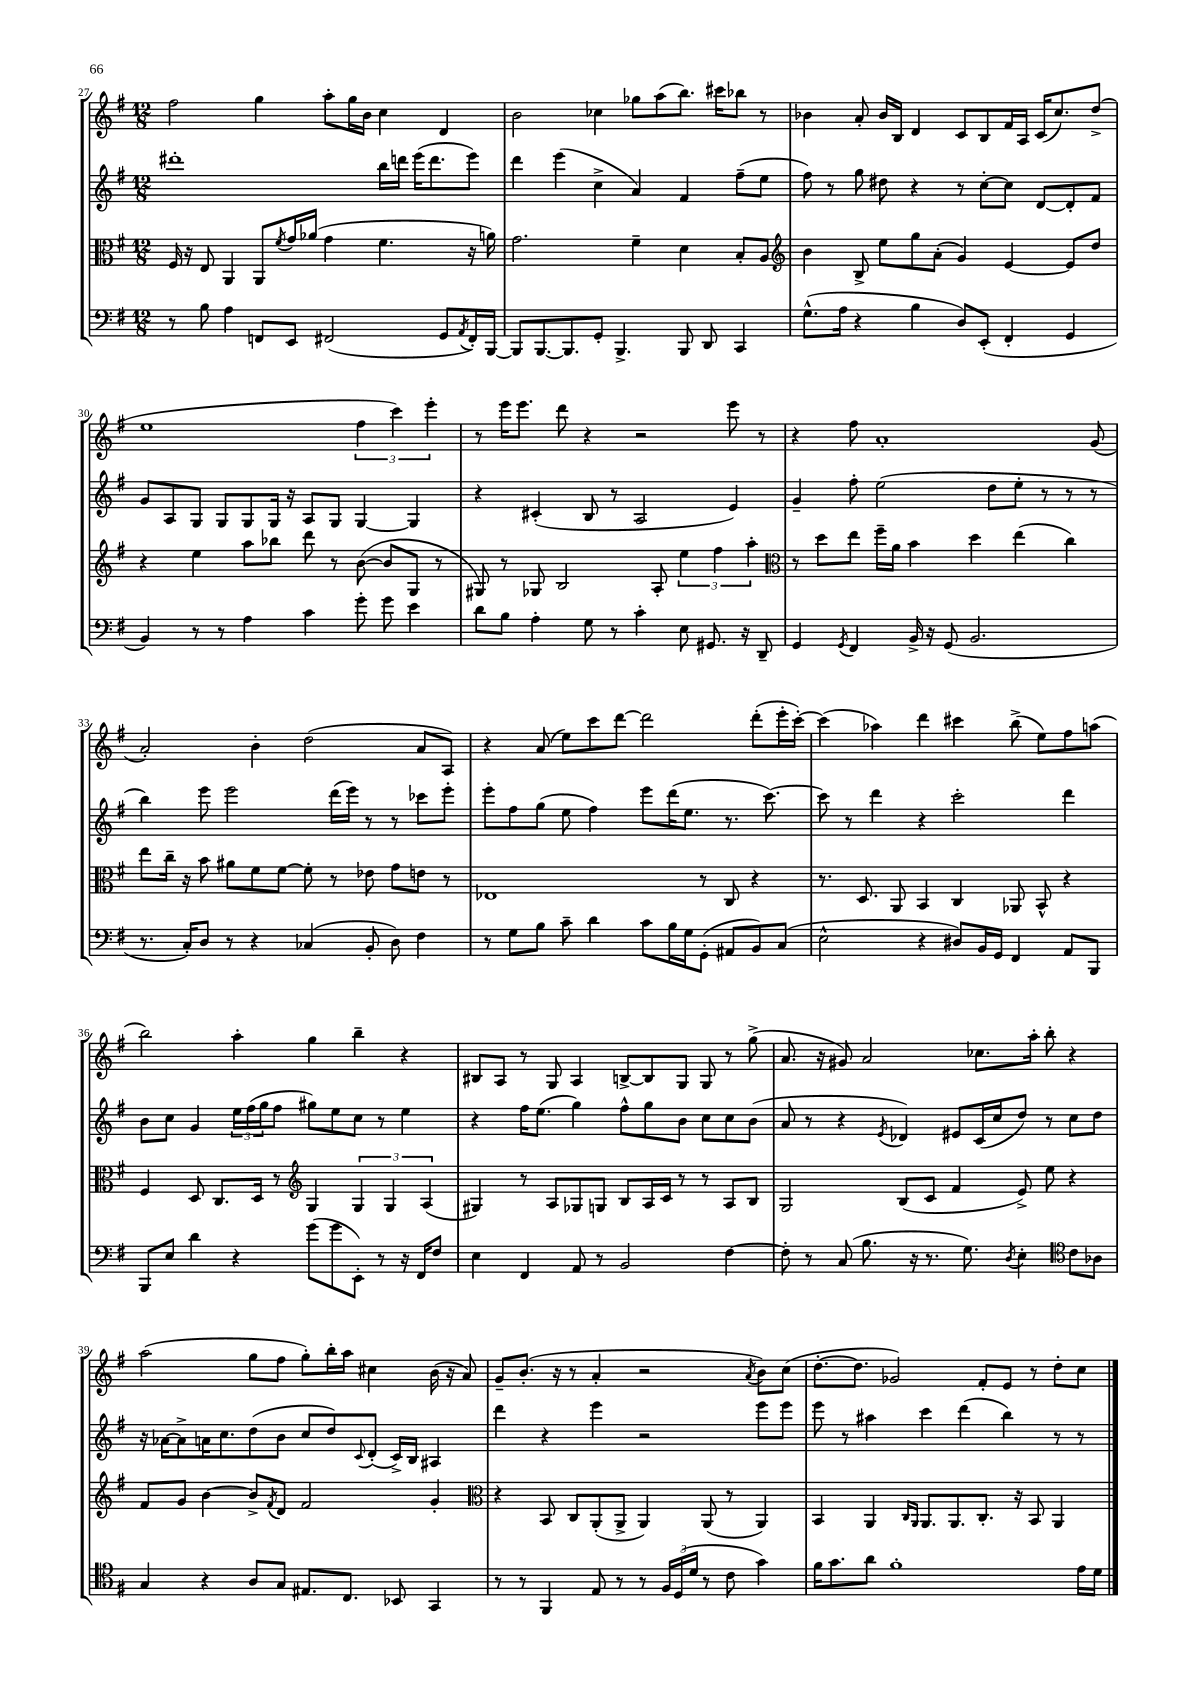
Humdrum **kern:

**kern	**kern	**kern	**kern
*part4	*part3	*part2	*part1
*staff4	*staff3	*staff2	*staff1
*clefF4	*clefC3	*clefG2	*clefG2
*k[f#]	*k[f#]	*k[f#]	*k[f#]
*M12/8	*M12/8	*M12/8	*M12/8
=27	=27	=27	=27
8r	16F#/	1ddd#X'	2ff#\
.	16r	.	.
8B\	8E/	.	.
4A\	4AA/	.	.
8FFn/L	8AA/L	.	4gg\
.	8qf#/	.	.
8EE/J	16g/L	.	.
.	(16a-X/JJ	.	.
(2FF#X/	4g\	.	8aa'\L
.	.	.	16gg\L
.	.	.	16b\JJ
.	4.f#\	16bb\LL	4cc\
.	.	16dddn\JJ	.
.	.	(16eee\KL	.
.	.	8.ddd\	.
8GG/L	.	.	4d/
8qAA/	.	.	.
16FF#'/L)	16r	8eee\J)	.
[16BBB/JJ	16an\)	.	.
=28	=28	=28	=28
8BBB/L]	2.g\	4ddd\	2b\
[8.BBB/	.	.	.
.	.	(4eee\	.
8.BBB/]	.	.	.
8GG'/J	.	4cc^\	4cc-X\
4.BBB^/	.	.	.
.	4f#~\	4a/)	8gg-X\L
.	.	.	(8aa\
8BBB/	4d\	4f#/	8.bb\J)
8DD/	.	.	.
.	.	.	16ccc#X\KL
4CC/	8B'/L	(8ff#~\L	8bb-X\J
.	8A/J	8ee\J	8r
=29	=29	=29	=29
*	*clefG2	*	*
(8.G^^\L	4b\	8ff#\)	4b-X\
.	.	8r	.
16A\Jk	.	.	.
4r	8B^/	8gg\	8a'/
.	8ee\L	8dd#X\	16b-/LL
.	.	.	16B/JJ
4B\	8gg\	4r	4d/
.	(8a'\J	.	.
8D/L)	4g/)	8r	8c/L
(8EE'/J	.	[8cc'\L	8B/
4FF#'/	[4e/	8cc\J]	16f#/L
.	.	.	16A/JJ
.	.	[8d/L	(16c/KL
.	.	.	8.cc/)
4GG/	8e/L]	8d'/]	.
.	8dd/J	8f#/J	(8dd^/J
!!LO:LB:g=z
=30	=30	=30	=30
4BB/)	4r	8g/L	1ee
.	.	8A/	.
8r	4ee\	8G/J	.
8r	.	8G/L	.
4A\	8aa\L	8G/	.
.	8bb-X\J	16G/Jk	.
.	.	16r	.
4c\	8ddd\	8A/L	.
.	8r	8G/J	.
8g'\	([8b\	[4G/	6ff#\
8g\	8b/L]	.	.
.	.	.	6ccc\)
4e\	8G/J	4G/]	.
.	.	.	6eee'\
.	8r	.	.
=31	=31	=31	=31
8d\L	8G#X/)	4r	8r
8B\J	8r	.	16eee\KL
.	.	.	8.eee\J
4A'\	8G-X/	(4c#X'/	.
.	2B/	.	8ddd\
8G\	.	8B/	4r
8r	.	8r	.
4c'\	.	2A/	2r
.	8A'/	.	.
8E\	6ee\	.	.
8.GG#X/	.	.	.
.	6ff#\	.	.
.	.	4e/)	8eee\
16r	.	.	.
.	6aa'\	.	.
8DD~/	.	.	8r
=32	=32	=32	=32
*	*clefC3	*	*
4GG/	8r	4g~/	4r
.	8dd\L	.	.
8qGG/	.	.	.
4FF#/	8ee\J	8ff#'\	8ff#\
.	16ff#~\LL	(2ee\	1a'
.	16a\JJ	.	.
16BB^/	4b\	.	.
16r	.	.	.
(8GG/	.	.	.
2.BB/	4dd\	.	.
.	.	8dd\L	.
.	(4ee\	8ee'\J	.
.	.	8r	.
.	4cc\)	8r	.
.	.	8r	(8g/
!!LO:LB:g=z
=33	=33	=33	=33
8.r	8ee\L	4bb\)	2a'/)
.	16cc~\Jk	.	.
16C'/KL)	16r	.	.
8D/J	8b\	8eee\	.
8r	8a#X\L	2eee\	.
4r	8f#\	.	4b'\
.	[8f#\J	.	.
(4C-X/	8f#'\]	.	(2dd\
.	8r	(16ddd\LL	.
.	.	16eee\JJ)	.
8BB'/	8e-X\	8r	.
8D\)	8g\L	8r	.
4F#\	8en\J	8ccc-X\L	8a/L
.	8r	8eee'\J	8A/J)
=34	=34	=34	=34
8r	1E-X	8eee'\L	4r
8G\L	.	8ff#\	.
8B\J	.	(8gg\J	(8a/
8c~\	.	8ee\	8ee\L)
4d\	.	4ff#\)	8ccc\
.	.	.	[8ddd\J
8c\L	.	8eee\L	2ddd\]
16B\L	.	(16ddd\K	.
16G\J	.	8.ee\J	.
(8GG'\J	8r	.	.
8AA#X/L	8C/	8.r	.
8BB/)	4r	.	(8ddd'\L
.	.	[8.ccc\)	.
(8C/J	.	.	16eee'\L
.	.	.	[16ccc'\JJ)
=35	=35	=35	=35
2E^^\	8.r	8ccc\]	(4ccc\]
.	.	8r	.
.	8.D/	.	.
.	.	4ddd\	4aa-X\)
.	8AA/	.	.
4r	4BB/	4r	4ddd\
8D#X/L)	4C/	2ccc'\	4ccc#X\
16BB/L	.	.	.
16GG/JJ	.	.	.
4FF#/	8AA-X/	.	(8bb^\
.	8BB^^/	.	8ee\L)
8AA/L	4r	4ddd\	8ff#\
8BBB/J	.	.	(8aan\J
!!LO:LB:g=z
=36	=36	=36	=36
8BBB/L	4F#/	8b\L	2bb\)
8E/J	.	8cc\J	.
4d\	8D/	4g/	.
.	8.C/L	.	.
4r	.	24ee\LL	4aa'\
.	.	(24ff#\	.
.	16D/Jk	.	.
.	.	24gg\J	.
.	8r	8ff#\J	.
*	*clefG2	*	*
(8g\L	4G/	8gg#X\L)	4gg\
8g\	.	8ee\	.
8EE'\J)	6G/	8cc\J	4bb~\
8r	.	8r	.
.	6G/	.	.
16r	.	4ee\	4r
16FF#/KL	.	.	.
.	(6A/	.	.
8F#/J	.	.	.
=37	=37	=37	=37
4E\	4G#X/)	4r	8B#X/L
.	.	.	8A/J
4FF#/	8r	16ff#\KL	8r
.	.	(8.ee\J	.
.	8A/L	.	8G/
8AA/	8G-X/	4gg\)	4A/
8r	8Gn/J	.	.
2BB/	8B/L	8ff#^^\L	[8Bn^/L
.	16A/L	8gg\	8B/]
.	16c/JJ	.	.
.	8r	8b\J	8G/J
.	8r	8cc\L	8G/
[4F#\	8A/L	8cc\	8r
.	8B/J	(8b\J	(8gg^\
=38	=38	=38	=38
8F#'\]	2G/	8a/	8.a/
8r	.	8r	.
.	.	.	16r
(8C/	.	4r	8g#X/)
8.B\	.	.	2a/
.	.	8qe/	.
.	(8B/L	4d-X/)	.
16r	.	.	.
8.r	8c/J	.	.
.	4f#/	8e#X/L	.
8.G\)	.	.	.
.	.	(16c/L	8.cc-X\L
.	.	16cc/J	.
8qD/	.	.	.
4E'\	8e^/)	8dd/J)	.
.	.	.	16aa'\Jk
.	8ee\	8r	8bb'\
*clefC4	*	*	*
8c\L	4r	8cc\L	4r
8A-X\J	.	8dd\J	.
!!LO:LB:g=z
=39	=39	=39	=39
4G/	8f#/L	16r	(2aa\
.	.	[16a-X\KL	.
.	8g/J	8a-^\]	.
4r	[4b\	16an\K	.
.	.	8.cc\	.
8A/L	8b^/L]	(8dd\	8gg\L
.	8qf#/	.	.
8G/J	8d/J	8b\J	8ff#\J
8.E#X/L	2f#/	8cc/L	8gg'\L)
.	.	8dd/)	16bb'\L
8.C/J	.	.	16aa\JJ
.	.	8qqc/	.
.	.	(8d'/J	4cc#X\
8BB-X/	.	16c^/LL)	.
.	.	16B/JJ	.
4GG/	4g'/	4A#X/	(16b\
.	.	.	16r
.	.	.	8a/)
=40	=40	=40	=40
*	*clefC3	*	*
8r	4r	4ddd\	8g~/L
8r	.	.	(8.b'/J
4FF#/	8BB/	4r	.
.	.	.	16r
.	8C/L	.	8r
8E/	(8AA'/	4eee\	4a'/
8r	8AA^/J	.	.
8r	4AA/)	2r	2r
24F#/LL	.	.	.
(24D/	.	.	.
24d/JJ	.	.	.
8r	(8AA/	.	.
8c\	8r	.	.
.	.	.	8qa/
4g\)	4AA/)	8eee\L	8b\L)
.	.	8eee\J	(8cc\J
=41	=41	=41	=41
16f#\KL	4BB/	8eee\	[8.dd'\L
8.g\	.	.	.
.	.	8r	.
.	.	.	8.dd\J]
8a\J	4AA/	4aa#X\	.
1f#'	.	.	2g-X/)
.	16qqC/LL	.	.
.	16qqAA/JJ	.	.
.	8.AA/L	4ccc\	.
.	8.AA/	.	.
.	.	(4ddd\	.
.	8.C'/J	.	8f#'/L
.	.	4bb\)	8e/J
.	16r	.	.
.	8BB/	.	8r
.	4AA/	8r	8dd'\L
16e\LL	.	8r	8cc\J
16d\JJ	.	.	.
==	==	==	==
*-	*-	*-	*-
